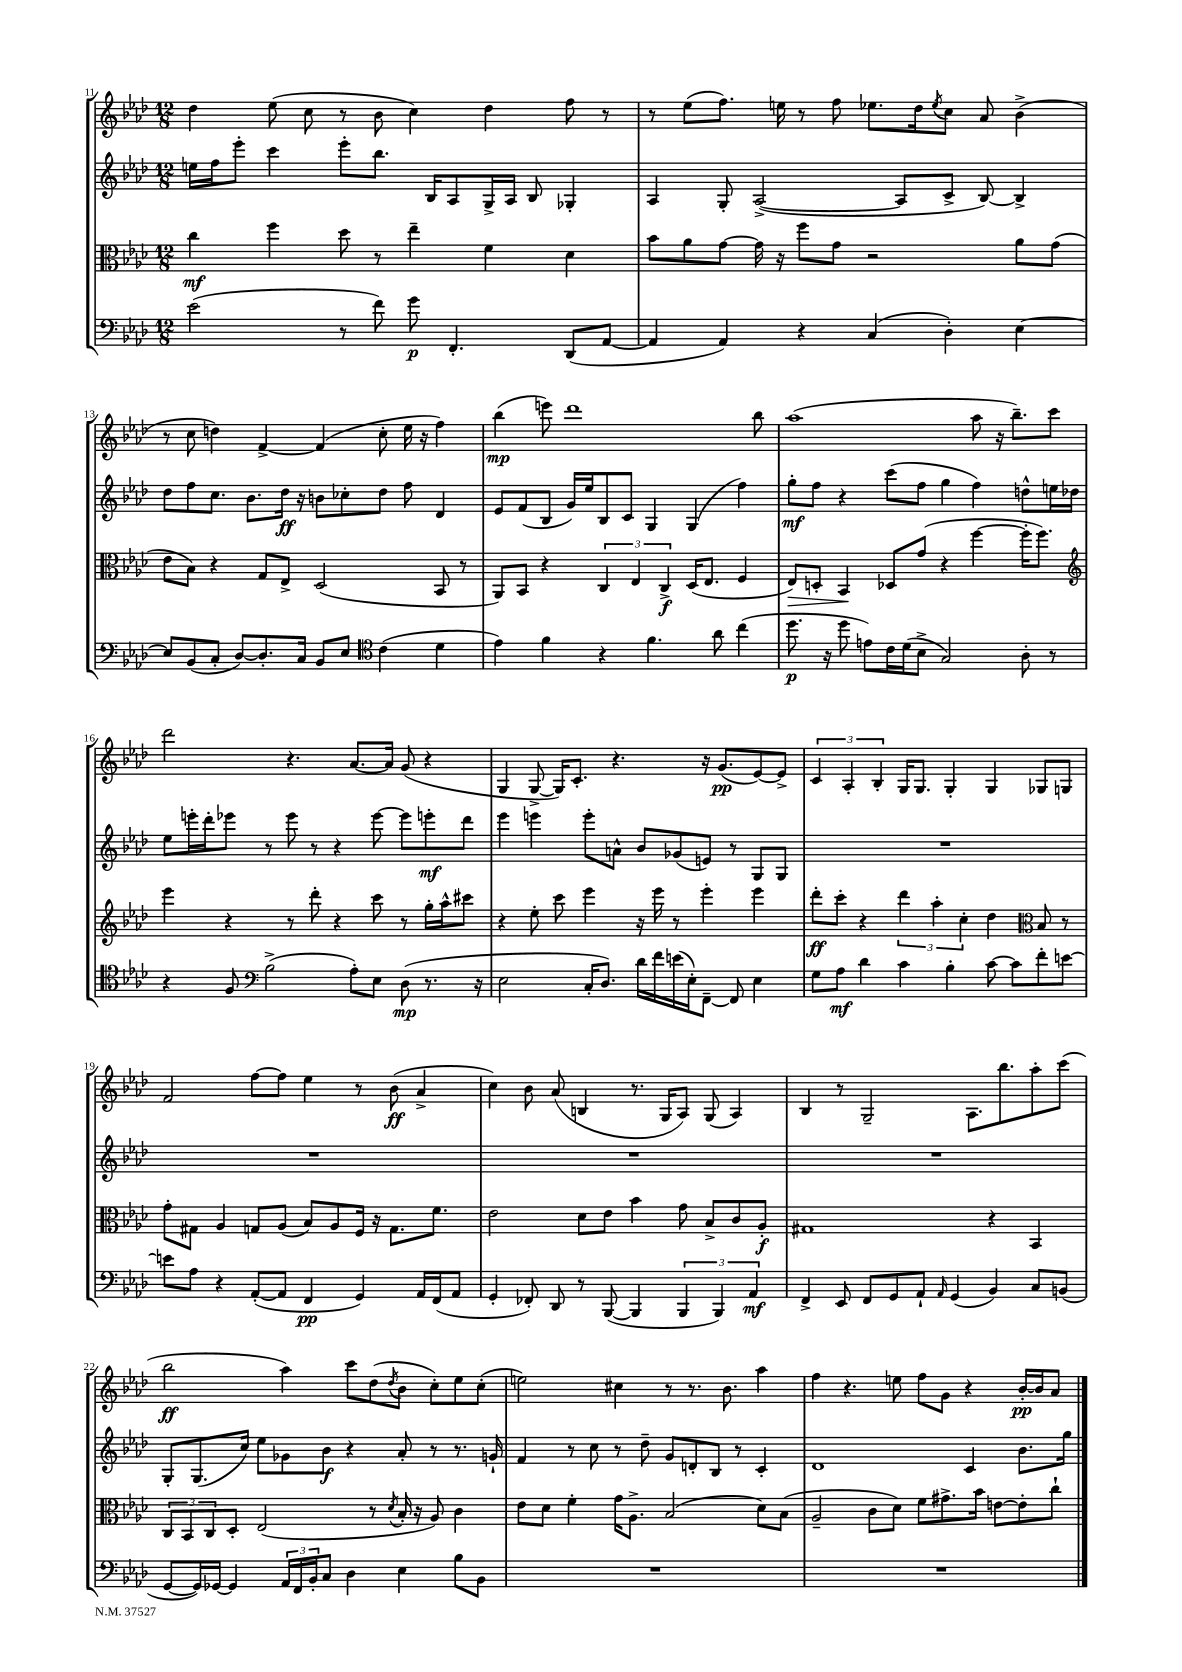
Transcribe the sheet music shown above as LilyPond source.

<<
\new StaffGroup <<
\new Staff = "s0" {
    \clef treble \key aes \major \numericTimeSignature \time 12/8
    des''4 ees''8( c''8 r8 bes'8 c''4) des''4 f''8 r8 |
    r8 ees''8( f''8.) e''16 r8 f''8 ees''8. des''16 \acciaccatura { ees''8 } c''8 aes'8 bes'4->( |
    r8 c''8 d''4) f'4~-> f'4( c''8-. ees''16 r16 f''4) |
    bes''4\mp( e'''8) des'''1 bes''8 |
    aes''1( aes''8 r16 bes''8.--) c'''8 |
    des'''2 r4. aes'8.~ aes'16 g'8( r4 |
    g4 g8~-> g16) c'8.-. r4. r16 g'8.\pp( ees'8~) ees'8-> |
    \tuplet 3/2 { c'4 aes4-. bes4-. } g16 g8. g4-. g4 ges8 g8 |
    f'2 f''8~ f''8 ees''4 r8 bes'8\ff( aes'4-> |
    c''4) bes'8 aes'8( b4 r8. g16 aes8) g8( aes4) |
    bes4 r8 g2-- aes8. bes''8. aes''8-. c'''8( |
    bes''2\ff aes''4) c'''8 des''8( \acciaccatura { des''8 } bes'8 c''8-.) ees''8 c''8-.( |
    e''2) cis''4 r8 r8. bes'8. aes''4 |
    f''4 r4. e''8 f''8 g'8 r4 bes'16~-.\pp bes'16 aes'8 \bar "|." |
}
\new Staff = "s1" {
    \clef treble \key aes \major \numericTimeSignature \time 12/8
    e''16 f''16 ees'''8-. c'''4 ees'''8-. bes''8. bes16 aes8 g16-> aes16 bes8 ges4-. |
    aes4 g8-. aes2~->( aes8 c'8-> bes8~) bes4-> |
    des''8 f''8 c''8. bes'8. des''16\ff r16 b'8 ces''8-. des''8 f''8 des'4 |
    ees'8 f'8( bes8 g'16) ees''16 bes8 c'8 g4 g4( f''4) |
    g''8-.\mf f''8 r4 c'''8( f''8 g''4 f''4) d''8-^ e''16 des''16 |
    ees''8 e'''16-. des'''16-. ees'''8 r8 ees'''8 r8 r4 ees'''8~ ees'''8 e'''8-.\mf des'''8 |
    ees'''4 e'''4 e'''8-. a'8-^ bes'8 ges'8( e'8) r8 g8 g8 |
    R1. |
    R1. |
    R1. |
    R1. |
    g8-. g8.( c''16) ees''8 ges'8 bes'8\f r4 aes'8-. r8 r8. g'16-! |
    f'4 r8 c''8 r8 des''8-- g'8 d'8-. bes8 r8 c'4-. |
    des'1 c'4 bes'8. g''16 \bar "|." |
}
\new Staff = "s2" {
    \clef alto \key aes \major \numericTimeSignature \time 12/8
    c''4\mf f''4 des''8 r8 ees''4-- f'4 des'4 |
    bes'8 aes'8 g'8~ g'16 r16 f''8 g'8 r2 aes'8 g'8( |
    ees'8 bes8) r4 g8 ees8-> des2( bes,8 r8 |
    aes,8) bes,8 r4 \tuplet 3/2 { c4 ees4 c4->\f } des16( ees8. f4 |
    ees8\>) d8-. bes,4\! des8 g'8( r4 f''4~ f''16-. f''8.) |
    \clef treble ees'''4 r4 r8 des'''8-. r4 c'''8 r8 g''16-. aes''16-^ cis'''8 |
    r4 ees''8-. c'''8 ees'''4 r16 ees'''16 r8 ees'''4-. ees'''4 |
    des'''8-.\ff c'''8-. r4 \tuplet 3/2 { des'''4 aes''4-. c''4-. } des''4 \clef alto bes8 r8 |
    g'8-. gis8 aes4 g8 aes8( bes8) aes8 f16 r16 g8. f'8. |
    ees'2 des'8 ees'8 bes'4 g'8 bes8-> c'8 aes8-.\f |
    gis1 r4 bes,4 |
    \tuplet 3/2 { c8 bes,8 c8 } des8-. ees2( r8 \acciaccatura { des'8 } bes16-. r16 aes8) c'4 |
    ees'8 des'8 f'4-. g'16 aes8.-> bes2( des'8) bes8( |
    aes2-- c'8 des'8) f'8 gis'8.-> bes'16 e'8~ e'8-. c''8-! \bar "|." |
}
\new Staff = "s3" {
    \clef bass \key aes \major \numericTimeSignature \time 12/8
    ees'2( r8 f'8) g'8\p f,4.-. des,8( aes,8~ |
    aes,4 aes,4) r4 c4( des4-.) ees4~ |
    ees8 bes,8( c8-. des8~) des8.-. c16 bes,8 ees8 \clef tenor c'4( des'4 |
    ees'4) f'4 r4 f'4. aes'8 c''4( |
    des''8.\p r16 des''8 e'8) c'16 des'16( bes8-> g2) aes8-. r8 |
    r4 f8 \clef bass bes2->( aes8-.) ees8 des8\mp( r8. r16 |
    ees2 c16-. des8.) des'16 f'16 e'16( ees16-.) f,8~-- f,8 ees4 |
    g8 aes8\mf des'4 c'4 bes4-. c'8~ c'8 f'8-. e'8~ |
    e'8 aes8 r4 aes,8~-.( aes,8 f,4\pp g,4) aes,16 f,16( aes,8 |
    g,4-. fes,8-.) des,8 r8 bes,,8~( bes,,4 \tuplet 3/2 { bes,,4 bes,,4) aes,4\mf } |
    f,4-> ees,8 f,8 g,8 aes,8-! \grace { aes,16 } g,4( bes,4) c8 b,8( |
    g,8~ g,16) ges,16~ ges,4 \tuplet 3/2 { aes,16 f,16 bes,16-. } c8 des4 ees4 bes8 bes,8 |
    R1. |
    R1. \bar "|." |
}
>>
>>
\layout { \context { \Score currentBarNumber = #11 } }
